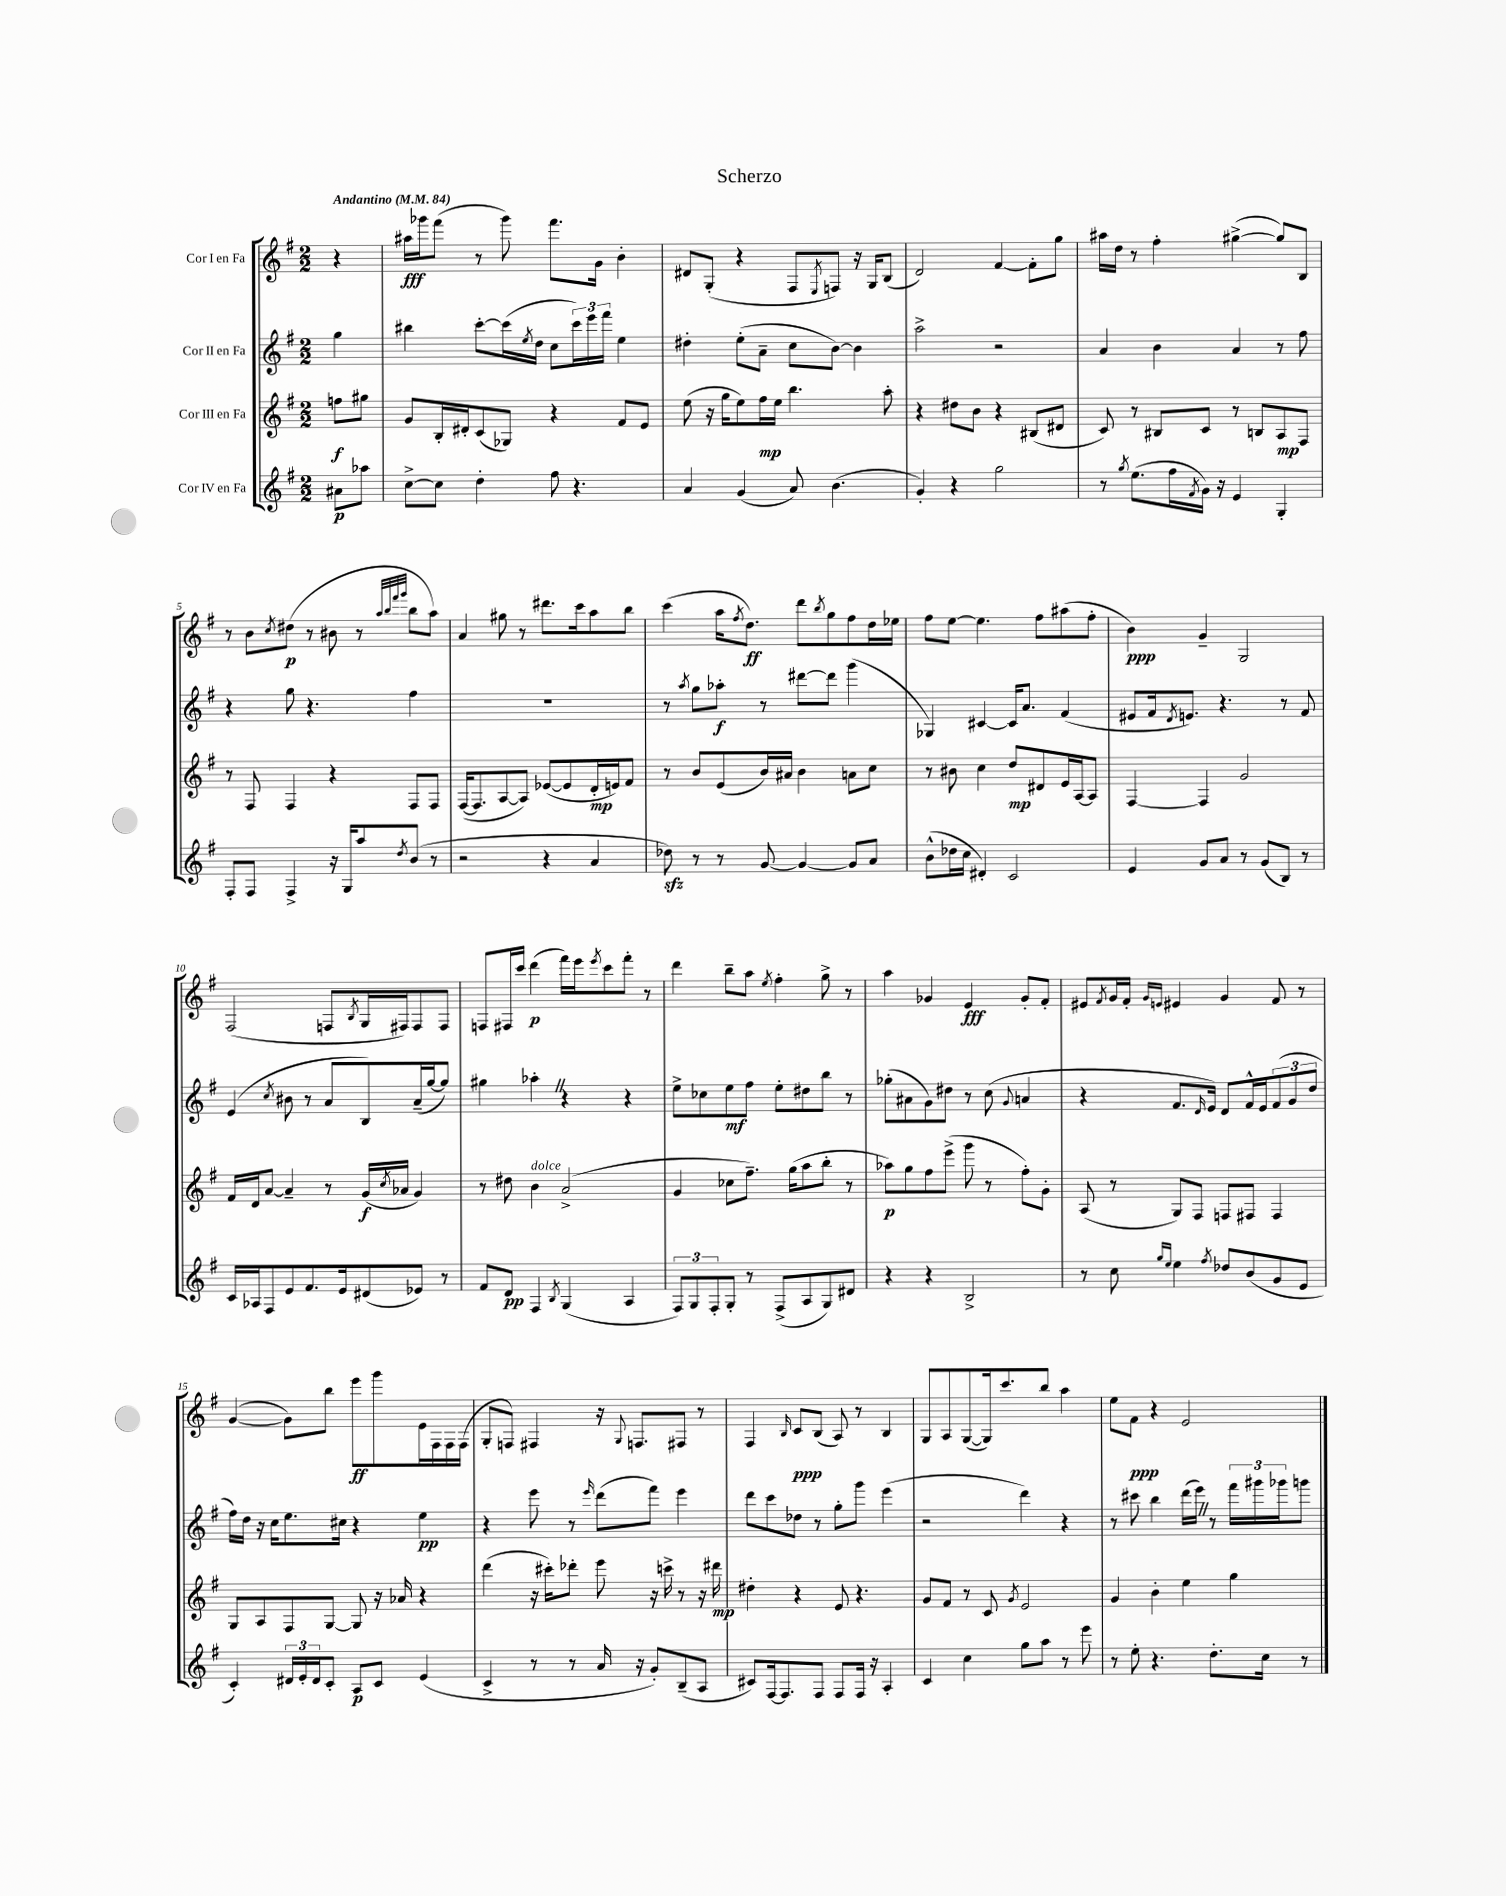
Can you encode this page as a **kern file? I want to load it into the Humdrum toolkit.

**kern	**dynam	**kern	**dynam	**kern	**dynam	**kern	**dynam
*part4	*part4	*part3	*part3	*part2	*part2	*part1	*part1
*staff4	*staff4	*staff3	*staff3	*staff2	*staff2	*staff1	*staff1
*I"Cor IV en Fa	*	*I"Cor III en Fa	*	*I"Cor II en Fa	*	*I"Cor I en Fa	*
*clefG2	*	*clefG2	*	*clefG2	*	*clefG2	*
*k[f#]	*	*k[f#]	*	*k[f#]	*	*k[f#]	*
*M2/2	*	*M2/2	*	*M2/2	*	*M2/2	*
*MM84	*	*MM84	*	*MM84	*	*MM84	*
=	=	=	=	=	=	=	=
!	!	!	!	!	!	!LO:TX:a:B:t=Andantino	!
8a#X\L	p	8ffn\L	f	4gg\	.	4r	.
8aa-X\J	.	8gg#X\J	.	.	.	.	.
=1	=1	=1	=1	=1	=1	=1	=1
[8cc^\L	.	8g/L	.	4bb#X\	.	16aa#X\LL	fff
.	.	.	.	.	.	16ggg-X\J	.
8cc\J]	.	16B'/L	.	.	.	(8fff#\J	.
.	.	16d#X'/J	.	.	.	.	.
4dd'\	.	(8c/	.	[8ccc'\L	.	8r	.
.	.	8G-X/J)	.	(16ccc\L]	.	8ggg-\)	.
.	.	.	.	8qee/	.	.	.
.	.	.	.	16dd\JJ	.	.	.
8ff#\	.	4r	.	8cc\L	.	8.fff#\L	.
4.r	.	.	.	24ccc\L)	.	.	.
.	.	.	.	24eee\	.	.	.
.	.	.	.	.	.	16g\Jk	.
.	.	.	.	24fff#\JJ	.	.	.
.	.	8f#/L	.	4ee\	.	4b'\	.
.	.	8e/J	.	.	.	.	.
=2	=2	=2	=2	=2	=2	=2	=2
4a/	.	(8ee\	.	4dd#X'\	.	8d#X/L	.
.	.	16r	.	.	.	(8G'/J	.
.	.	16gg\KL	.	.	.	.	.
(4g/	.	8ee\)	.	(8ee'\L	.	4r	.
.	.	16ff#\L	mp	8a~\J	.	.	.
.	.	16ee\JJ	.	.	.	.	.
8a/)	.	4.bb\	.	8cc\L	.	8F#/L	.
.	.	.	.	.	.	8qE/	.
(4.b\	.	.	.	[8b\J)	.	8Fn/J)	.
.	.	.	.	4b\]	.	16r	.
.	.	.	.	.	.	16G/KL	.
.	.	8aa'\	.	.	.	(8B/J	.
=3	=3	=3	=3	=3	=3	=3	=3
4g'/)	.	4r	.	2aa^\	.	2d/)	.
4r	.	8dd#X\L	.	.	.	.	.
.	.	8b\J	.	.	.	.	.
2gg\	.	4r	.	2r	.	[4f#/	.
.	.	(8B#X/L	.	.	.	8f#'\L]	.
.	.	8d#X/J	.	.	.	8gg\J	.
=4	=4	=4	=4	=4	=4	=4	=4
8r	.	8c/)	.	4a/	.	16aa#X\LL	.
.	.	.	.	.	.	16dd\JJ	.
8qgg/	.	.	.	.	.	.	.
(8.ee\L	.	8r	.	.	.	8r	.
.	.	8B#X/L	.	4b\	.	4ff#'\	.
16ff#\L	.	.	.	.	.	.	.
8qf#/	.	.	.	.	.	.	.
16g\JJ)	.	8c/J	.	.	.	.	.
16r	.	.	.	.	.	.	.
4e/	.	8r	.	4a/	.	([4gg#X^\	.
.	.	8Bn/L	.	.	.	.	.
4G'/	.	8A/	mp	8r	.	8gg#/L])	.
.	.	8F#/J	.	8ff#\	.	8B/J	.
!!LO:LB:g=z
=5	=5	=5	=5	=5	=5	=5	=5
8F#'/L	.	8r	.	4r	.	8r	.
8F#/J	.	8F#/	.	.	.	8b\L	.
.	.	.	.	.	.	8qcc/	.
4F#^/	.	4F#/	.	8gg\	.	(8dd#X\J	p
.	.	.	.	4.r	.	8r	.
16r	.	4r	.	.	.	8b#X\	.
16G/KL	.	.	.	.	.	.	.
8aa/	.	.	.	.	.	8r	.
.	.	.	.	.	.	32qqaa/LLL	.
.	.	.	.	.	.	32qqbb/	.
.	.	.	.	.	.	32qqfff#/	.
8qdd/	.	.	.	.	.	32qqggg/JJJ	.
(8b/J	.	8F#/L	.	4ff#\	.	8bb\L	.
8r	.	8F#/J	.	.	.	8aa\J)	.
=6	=6	=6	=6	=6	=6	=6	=6
2r	.	([16F#/KL	.	1r	.	4a/	.
.	.	8.F#/]	.	.	.	.	.
.	.	[8A/	.	.	.	8gg#X\	.
.	.	8A/J])	.	.	.	8r	.
4r	.	([8e-X/L	.	.	.	8.ddd#X\L	.
.	.	8e-/]	.	.	.	.	.
.	.	.	.	.	.	16ccc\k	.
4a/	.	16d'/L	mp	.	.	8aa\	.
.	.	16en/J)	.	.	.	.	.
.	.	8f#/J	.	.	.	8bb\J	.
=7	=7	=7	=7	=7	=7	=7	=7
8dd-Xzz\)	.	8r	.	8r	.	(4ccc\	.
.	.	.	.	8qaa/	.	.	.
8r	.	8b/L	.	8gg\L	.	.	.
8r	.	(8e/	.	8aa-X'\J	f	16aa\KL	.
.	.	.	.	.	.	8qff#/	.
.	.	.	.	.	.	8.dd\J)	ff
[8g/	.	16b/L)	.	8r	.	.	.
.	.	16a#X/JJ	.	.	.	.	.
4g/_	.	4b\	.	[8ddd#X\L	.	8ddd\L	.
.	.	.	.	.	.	8qbb/	.
.	.	.	.	8ddd#\J]	.	8gg\	.
8g/L]	.	8an\L	.	(4ggg\	.	8ff#\	.
8a/J	.	8cc\J	.	.	.	16dd\L	.
.	.	.	.	.	.	16ee-X\JJ	.
=8	=8	=8	=8	=8	=8	=8	=8
(8b^^\L	.	8r	.	4G-X/)	.	8ff#\L	.
16dd-X\L	.	8b#X\	.	.	.	[8ee\J	.
16cc\JJ	.	.	.	.	.	.	.
4d#X'/)	.	4cc\	.	[4c#X/	.	4.ee\]	.
2c/	.	8dd/L	mp	16c#/KL]	.	.	.
.	.	.	.	8.a/J	.	.	.
.	.	8d#X/	.	.	.	8ff#\L	.
.	.	16e/L	.	(4f#/	.	(8aa#X\	.
.	.	[16A/J	.	.	.	.	.
.	.	8A/J]	.	.	.	8ff#'\J	.
=9	=9	=9	=9	=9	=9	=9	=9
4e/	.	[4F#/	.	8e#X/L	.	4b\)	ppp
.	.	.	.	16f#/k	.	.	.
.	.	.	.	8qd/	.	.	.
.	.	.	.	8.en/J)	.	.	.
8g/L	.	4F#/]	.	.	.	4g~/	.
8a/J	.	.	.	4.r	.	.	.
8r	.	2g/	.	.	.	2G/	.
(8g/L	.	.	.	.	.	.	.
8B/J)	.	.	.	8r	.	.	.
8r	.	.	.	8f#/	.	.	.
!!LO:LB:g=z
=10	=10	=10	=10	=10	=10	=10	=10
16c/LL	.	16f#/LL	.	(4e/	.	(2F#/	.
16A-X/J	.	16d/J	.	.	.	.	.
8F#/	.	[8a/J	.	.	.	.	.
.	.	.	.	8qcc/	.	.	.
8e/	.	4a~/]	.	8b#X\	.	.	.
8.f#/	.	.	.	8r	.	.	.
.	.	8r	.	8a/L	.	8Fn/L	.
16e/k	.	.	.	.	.	.	.
.	.	.	.	.	.	8qB/	.
(8d#X/	.	(16g/LL	f	8B/)	.	16G/L	.
.	.	8qcc/	.	.	.	.	.
.	.	16a-X/JJ	.	.	.	16F#X/J)	.
8e-X/J)	.	4g/)	.	(16a~/L	.	8F#/	.
.	.	.	.	[16gg/J	.	.	.
8r	.	.	.	8gg/J])	.	8F#/J	.
=11	=11	=11	=11	=11	=11	=11	=11
8f#/L	.	8r	.	4gg#X\	.	8Fn/L	.
8d/J	pp	8dd#X\	.	.	.	16F#X/L	.
.	.	.	.	.	.	16ccc/JJ	.
!	!	!LO:TX:a:i:t=dolce	!	!	!	!	!
4F#/	.	4b\	.	4aa-X'Z\	.	(4ddd\	p
8qB/	.	.	.	.	.	.	.
(4G/	.	(2a^/	.	4r	.	16fff#\LL)	.
.	.	.	.	.	.	16eee\J	.
.	.	.	.	.	.	8qeee/	.
.	.	.	.	.	.	8ccc\	.
4A/	.	.	.	4r	.	8fff#'\J	.
.	.	.	.	.	.	8r	.
=12	=12	=12	=12	=12	=12	=12	=12
12F#/L)	.	4g/	.	8ee^\L	.	4ddd\	.
12G/	.	.	.	.	.	.	.
.	.	.	.	8cc-X\	.	.	.
12F#'/	.	.	.	.	.	.	.
8G'/J	.	8cc-X\L	.	8ee\	mf	8bb~\L	.
8r	.	8.ff#~\J)	.	8ff#\J	.	8aa\J	.
.	.	.	.	.	.	8qee/	.
(8F#^/L	.	.	.	8ee'\L	.	4ff#'\	.
.	.	(16gg\KL	.	.	.	.	.
8A/	.	8aa\	.	8dd#X\	.	.	.
8G/)	.	8bb'\J	.	8bb\J	.	8gg^\	.
8d#X/J	.	8r	.	8r	.	8r	.
=13	=13	=13	=13	=13	=13	=13	=13
4r	.	8aa-X\L)	p	(8gg-X'\L	.	4aa\	.
.	.	8gg\	.	8a#X\	.	.	.
4r	.	8ff#\	.	8g\)	.	4g-X/	.
.	.	(8eee^\J	.	8dd#X\J	.	.	.
2B^/	.	8ggg\	.	8r	.	4e/	fff
.	.	8r	.	(8cc\	.	.	.
.	.	.	.	8qqg/	.	.	.
.	.	8ff#'\L)	.	4an/	.	8g-'/L	.
.	.	8g'\J	.	.	.	8f#'/J	.
=14	=14	=14	=14	=14	=14	=14	=14
8r	.	(8A/	.	4r	.	8e#X/L	.
.	.	.	.	.	.	8qf#/	.
8cc\	.	8r	.	.	.	16g/L	.
.	.	.	.	.	.	16f#'/JJ	.
16qqgg/LL	.	.	.	.	.	16qqg/LL	.
16qqee/JJ	.	.	.	.	.	16qqen/JJ	.
4ee\	.	8G/L)	.	8.f#/L	.	4e#X/	.
.	.	8F#/J	.	.	.	.	.
.	.	.	.	16qqd/	.	.	.
.	.	.	.	16e/Jk)	.	.	.
8qff#/	.	.	.	.	.	.	.
8dd-X/L	.	8Fn/L	.	8d/L	.	4g/	.
(8b/	.	8F#X/J	.	16f#^^/L	.	.	.
.	.	.	.	16e/J	.	.	.
8g/	.	4F#/	.	(12f#/	.	8f#/	.
.	.	.	.	12g/	.	.	.
8e/J	.	.	.	.	.	8r	.
.	.	.	.	12dd/J	.	.	.
!!LO:LB:g=z
=15	=15	=15	=15	=15	=15	=15	=15
4c'/)	.	8G/L	.	16ff#\LL)	.	([4g/	.
.	.	.	.	16dd\JJ	.	.	.
.	.	8A/	.	16r	.	.	.
.	.	.	.	16cc\KL	.	.	.
24d#X/LL	.	8F#/	.	8.ee\	.	8g\L])	.
24e'/	.	.	.	.	.	.	.
24d#/J	.	.	.	.	.	.	.
8c'/J	.	[8G/J	.	.	.	8bb\J	.
.	.	.	.	16cc#X\Jk	.	.	.
8A/L	p	8G/]	.	4r	.	8eee\L	ff
8c/J	.	16r	.	.	.	8ggg\	.
.	.	16a-X/	.	.	.	.	.
(4e/	.	4r	.	4ee\	pp	16e\L	.
.	.	.	.	.	.	16F#\	.
.	.	.	.	.	.	16F#\	.
.	.	.	.	.	.	(16F#\JJ	.
=16	=16	=16	=16	=16	=16	=16	=16
4c^/	.	(4ddd\	.	4r	.	8G'/L	.
.	.	.	.	.	.	8Fn/J)	.
8r	.	16r	.	8eee\	.	4F#X/	.
.	.	16ccc#X'\KL)	.	.	.	.	.
8r	.	8ddd-X'\J	.	8r	.	.	.
.	.	.	.	16qqeee/	.	.	.
16a/	.	8eee\	.	(8ddd\L	.	16r	.
.	.	.	.	.	.	8qqG/	.
16r	.	.	.	.	.	8.Fn/L	.
8g'/L)	.	16r	.	8fff#\J)	.	.	.
.	.	16cccn^\	.	.	.	.	.
(8B~/	.	8r	.	4eee\	.	8F#X/J	.
8A/J	.	16r	.	.	.	8r	.
.	.	16ddd#X\	mp	.	.	.	.
=17	=17	=17	=17	=17	=17	=17	=17
8c#X/L)	.	4dd#X'\	.	8ddd\L	.	4F#/	.
[16F#/k	.	.	.	8ccc\	.	.	.
8.F#/]	.	.	.	.	.	.	.
.	.	.	.	.	.	16qqB/	.
.	.	4r	.	8dd-X\J	.	8c/L	ppp
8F#/J	.	.	.	8r	.	(8B/J	.
8F#/L	.	8e/	.	8gg'\L	.	8A/)	.
16F#/Jk	.	4.r	.	8ggg\J	.	8r	.
16r	.	.	.	.	.	.	.
4A'/	.	.	.	(4eee\	.	4B/	.
=18	=18	=18	=18	=18	=18	=18	=18
4c/	.	8g/L	.	2r	.	8G/L	.
.	.	8f#/J	.	.	.	8A/	.
4cc\	.	8r	.	.	.	([8G/	.
.	.	8c/	.	.	.	16G/k])	.
.	.	.	.	.	.	8.ccc/	.
.	.	8qg/	.	.	.	.	.
8gg\L	.	2e/	.	4ddd\)	.	.	.
8aa\J	.	.	.	.	.	8bb/J	.
8r	.	.	.	4r	.	4aa\	.
8eee\	.	.	.	.	.	.	.
=19	=19	=19	=19	=19	=19	=19	=19
8r	.	4g/	.	8r	.	8ee\L	.
8ee'\	.	.	.	8ccc#X\	.	8f#\J	ppp
4.r	.	4b'\	.	4bb\	.	4r	.
.	.	4ee\	.	(16ddd\LL	.	2e/	.
.	.	.	.	16eeeZ\JJ)	.	.	.
8.dd'\L	.	.	.	8r	.	.	.
.	.	4gg\	.	24fff#\LL	.	.	.
.	.	.	.	24ggg#X\	.	.	.
16cc\Jk	.	.	.	.	.	.	.
.	.	.	.	24ggg-X\J	.	.	.
8r	.	.	.	8gggn\J	.	.	.
==	==	==	==	==	==	==	==
*-	*-	*-	*-	*-	*-	*-	*-
